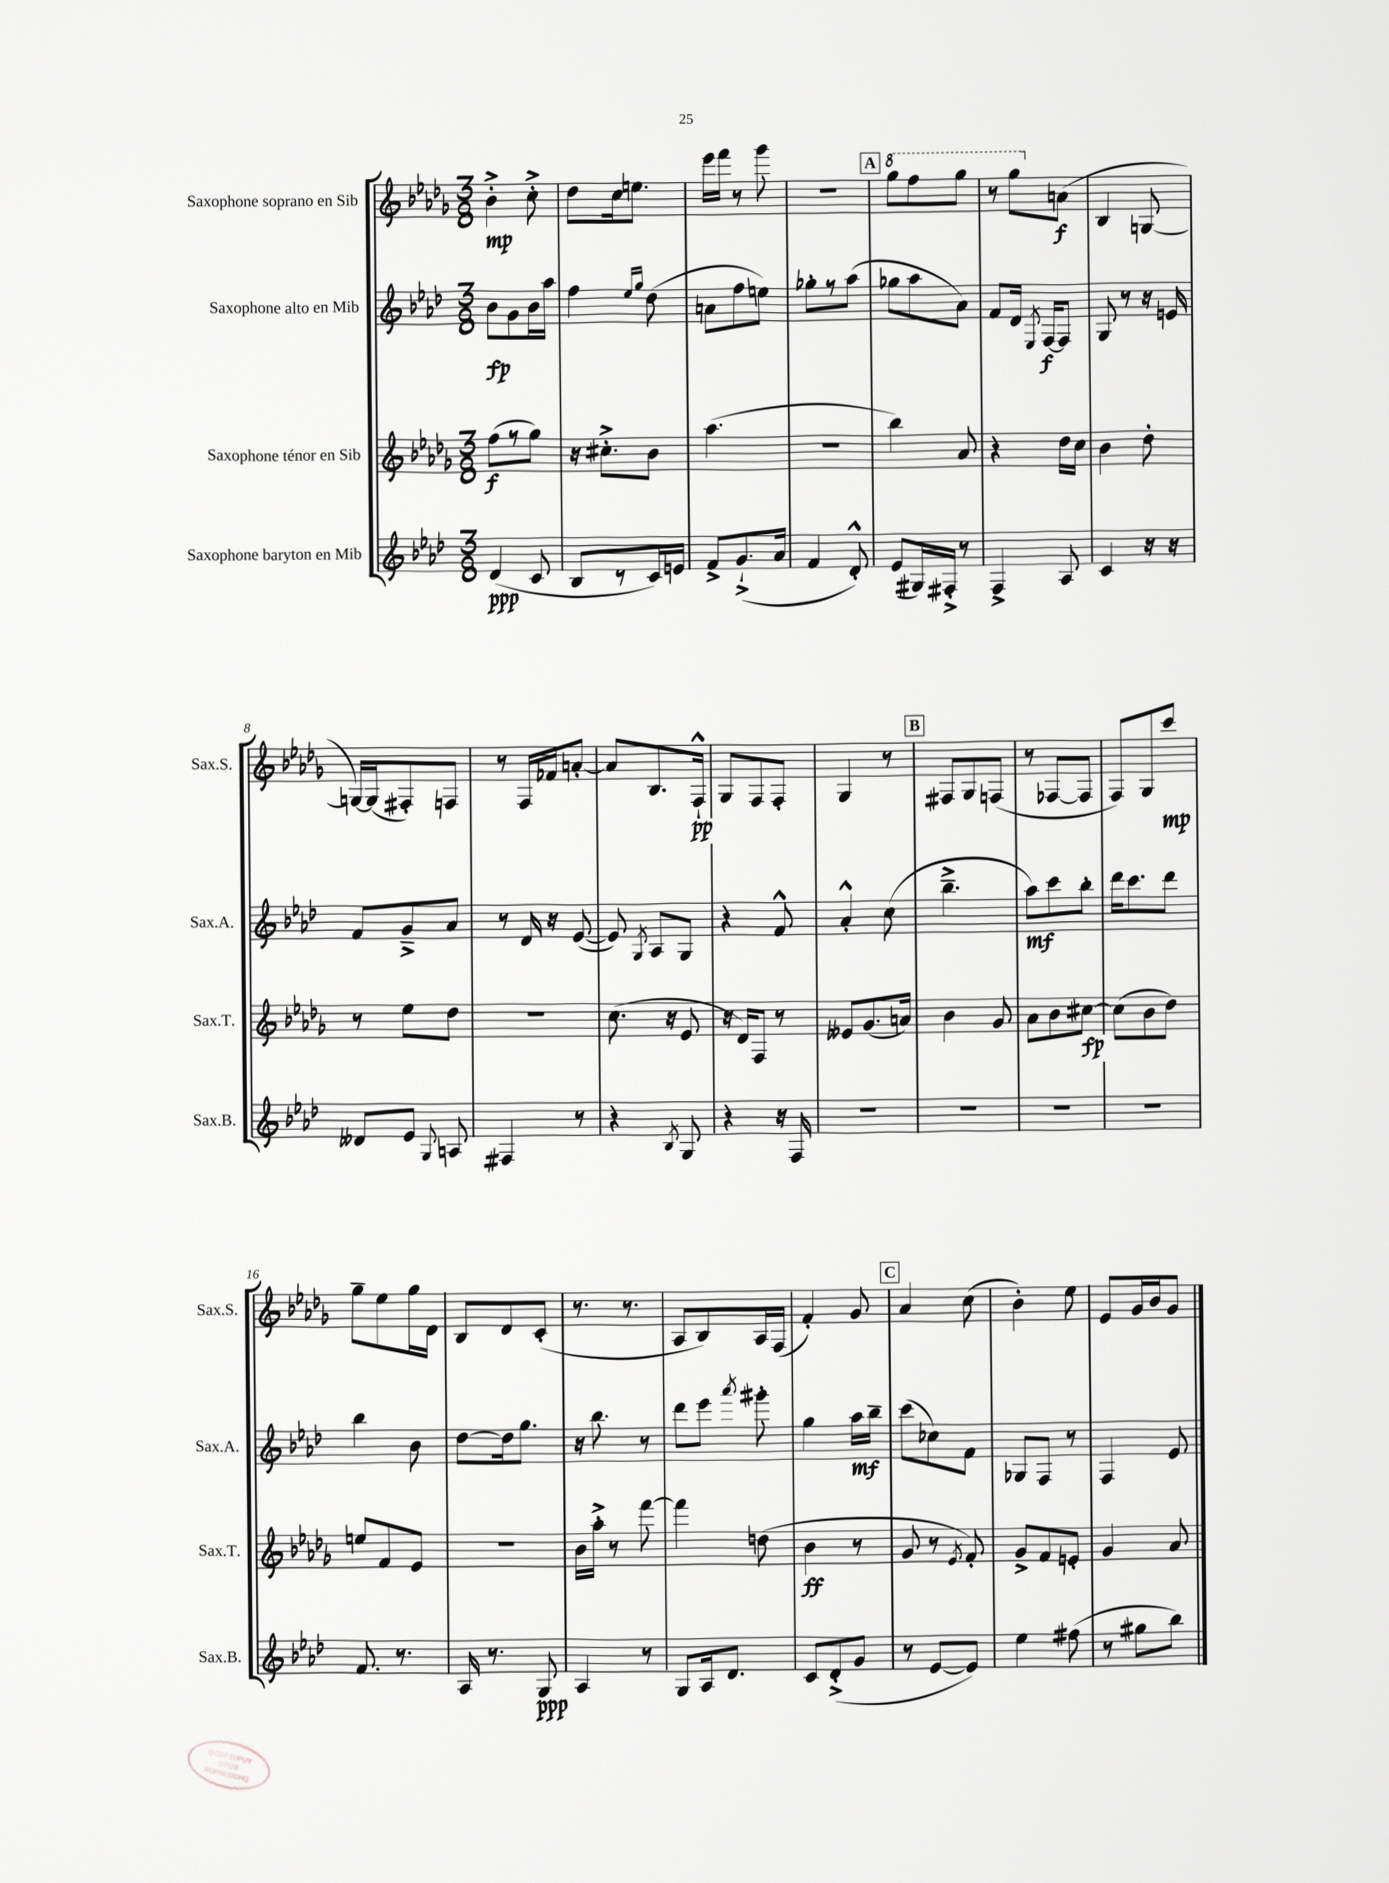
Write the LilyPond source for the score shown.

<<
\new StaffGroup <<
\new Staff = "s0" \with { instrumentName = "Saxophone soprano en Sib" shortInstrumentName = "Sax.S." } {
    \clef treble \key des \major \numericTimeSignature \time 3/8
    \autoBeamOff bes'4-.->\mp c''8-.-> |
    des''8[ c''16 e''8.] |
    ees'''16[ f'''16] r8 ges'''8 |
    R4. |
    \mark \markup { \box "A" } \ottava #1 ges'''8[ f'''8 ges'''8] |
    r8 ges'''8[ \ottava #0 a'8]\f( |
    bes4 g8~ |
    g16[~) g16( fis8-.) f8] |
    r8 f16[ fes'16 a'8]~-. |
    a'8[ bes8. f16]-!-^\pp |
    ges8[ f8 f8]-. |
    ges4 r8 |
    \mark \markup { \box "B" } fis8[ ges8 f8]( |
    r8 fes8[~ fes8] |
    f8[) ges8 c'''8]\mp |
    ges''8[-- ees''8 ges''16 des'16] |
    bes8[ des'8 c'8]-.( |
    r8. r8. |
    aes8[ bes8) aes16 f16]( |
    f'4-.) ges'8 |
    \mark \markup { \box "C" } aes'4 c''8( |
    bes'4-.) ees''8 |
    ees'8[ ges'16 bes'16 ges'8] \bar "|." |
}
\new Staff = "s1" \with { instrumentName = "Saxophone alto en Mib" shortInstrumentName = "Sax.A." } {
    \clef treble \key aes \major \numericTimeSignature \time 3/8
    \autoBeamOff bes'8[\fp g'8 bes'16 aes''16] |
    f''4 \grace { ees''16[ g''16] } des''8( |
    a'8[ f''8 e''8]) |
    ges''8[-. r8 aes''8]( |
    \mark \markup { \box "A" } ges''8[ aes''8 aes'8]) |
    f'8[ des'16] \acciaccatura { ees8 } f16[~\f f8] |
    g8 r8 r16 e'16 |
    f'8[ g'8---> aes'8] |
    r8 des'16 r16 ees'8~( |
    ees'8) \acciaccatura { g8 } aes8[ g8] |
    r4 f'8-^ |
    aes'4-.-^ c''8( |
    \mark \markup { \box "B" } bes''4.---> |
    aes''8[\mf) c'''8 bes''8]-. |
    des'''16[ c'''8. des'''8] |
    bes''4 bes'8 |
    des''8[~ des''16 g''8.] |
    r16 bes''8. r8 |
    des'''8[ ees'''8] \acciaccatura { aes'''8 } gis'''8-. |
    g''4 aes''16[\mf bes''16]-- |
    \mark \markup { \box "C" } c'''8[( ces''8) f'8] |
    ges8[ f8] r8 |
    f4 ees'8 \bar "|." |
}
\new Staff = "s2" \with { instrumentName = "Saxophone ténor en Sib" shortInstrumentName = "Sax.T." } {
    \clef treble \key des \major \numericTimeSignature \time 3/8
    \autoBeamOff f''8[\f( r8 ges''8]) |
    r16 cis''8.[-.-> bes'8] |
    aes''4.( |
    R4. |
    \mark \markup { \box "A" } bes''4) aes'8 |
    r4 des''16[ c''16] |
    bes'4 des''8-. |
    r8 ees''8[ des''8] |
    R4. |
    c''8.( r16 ees'8 |
    r16 des'16[) f8] r8 |
    eeses'8[ ges'8.( a'16]) |
    \mark \markup { \box "B" } bes'4 ges'8 |
    aes'8[ bes'8 cis''8]~\fp |
    cis''8[( bes'8 des''8]) |
    e''8[ f'8 ees'8] |
    R4. |
    bes'16[ aes''16]-.-> r8 f'''8~ |
    f'''4 d''8( |
    bes'4\ff r8 |
    \mark \markup { \box "C" } ges'8 r8 \acciaccatura { ees'8 } f'8-.) |
    ges'8[-> f'8 e'8]-. |
    ges'4 aes'8 \bar "|." |
}
\new Staff = "s3" \with { instrumentName = "Saxophone baryton en Mib" shortInstrumentName = "Sax.B." } {
    \clef treble \key aes \major \numericTimeSignature \time 3/8
    \autoBeamOff des'4\ppp( c'8 |
    bes8[ r8 c'16) e'16] |
    f'8[-> g'8.-!->( aes'16] |
    f'4 des'8-.-^) |
    \mark \markup { \box "A" } ees'8[( gis16) fis16]-.-> r8 |
    f4-> aes8 |
    c'4 r16 r16 |
    deses'8[ ees'8] \appoggiatura { g8 } a8 |
    fis4 r8 |
    r4 \acciaccatura { bes8 } g8 |
    r4 r16 f16 |
    R4. |
    \mark \markup { \box "B" } R4. |
    R4. |
    R4. |
    f'8. r8. |
    aes16 r8. g8\ppp |
    aes4 r8 |
    g8[ aes16 des'8.] |
    c'8[ des'8-.->( g'8] |
    \mark \markup { \box "C" } r8 ees'8[~ ees'8]) |
    ees''4 fis''8( |
    r8 gis''8[ bes''8]) \bar "|." |
}
>>
>>
